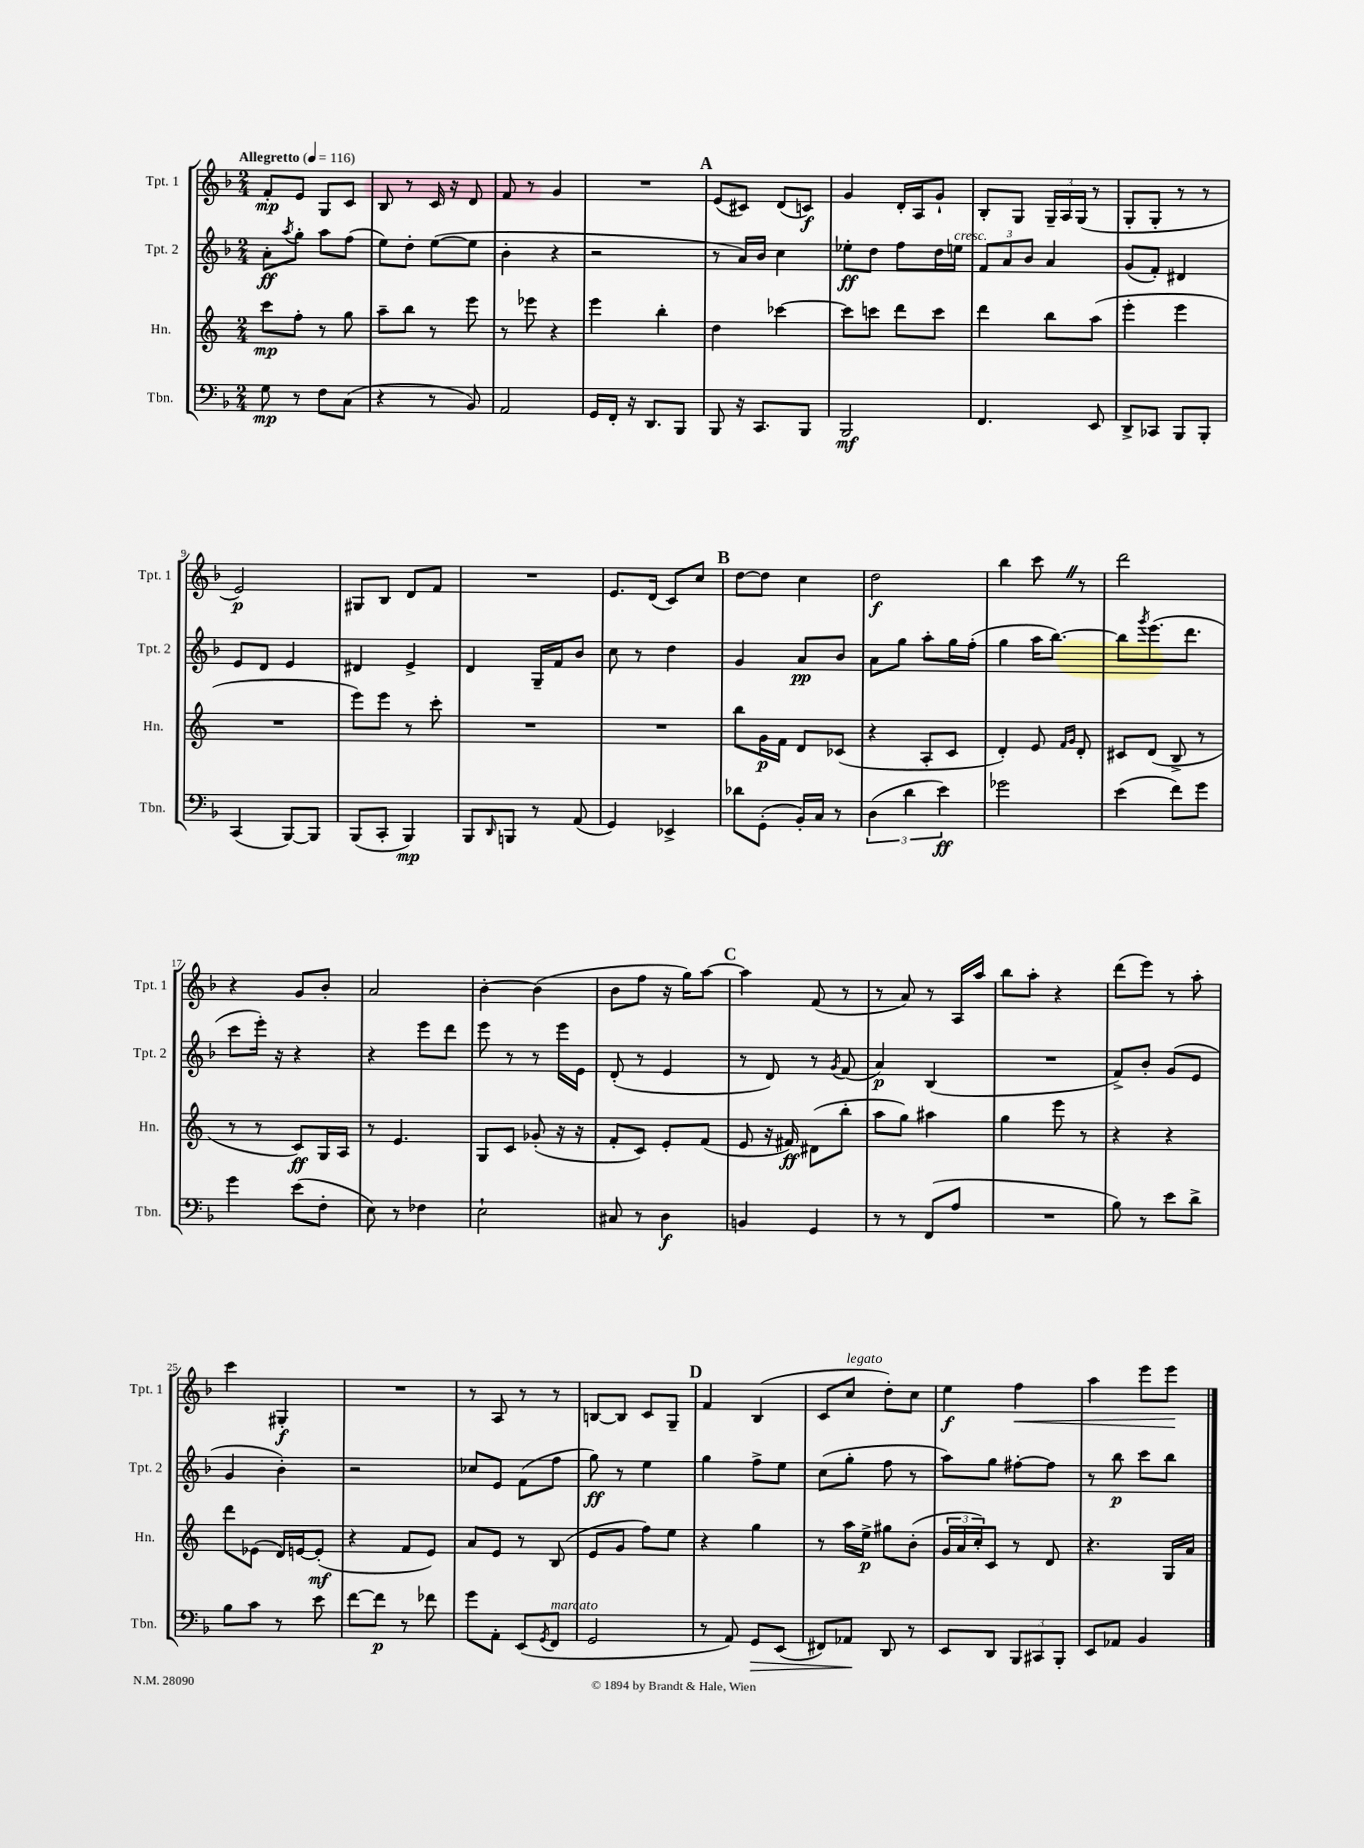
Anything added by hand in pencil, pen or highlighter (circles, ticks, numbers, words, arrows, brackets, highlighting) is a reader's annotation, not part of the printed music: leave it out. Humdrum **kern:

**kern	**dynam	**kern	**dynam	**kern	**dynam	**kern	**dynam
*part4	*part4	*part3	*part3	*part2	*part2	*part1	*part1
*staff4	*staff4	*staff3	*staff3	*staff2	*staff2	*staff1	*staff1
*I"Tbn.	*	*I"Hn.	*	*I"Tpt. 2	*	*I"Tpt. 1	*
*I'Tbn.	*	*I'Hn.	*	*I'Tpt. 2	*	*I'Tpt. 1	*
*clefF4	*	*clefG2	*	*clefG2	*	*clefG2	*
*k[b-]	*	*k[]	*	*k[b-]	*	*k[b-]	*
*M2/4	*	*M2/4	*	*M2/4	*	*M2/4	*
*MM116	*	*MM116	*	*MM116	*	*MM116	*
=1	=1	=1	=1	=1	=1	=1	=1
!	!	!	!	!	!	!LO:TX:a:B:t=Allegretto	!
8G\	mp	8ccc\L	mp	8a'\L	ff	8f'/L	mp
.	.	.	.	8qaa/	.	.	.
8r	.	8ff'\J	.	8gg'\J	.	8e/J	.
8F\L	.	8r	.	8aa\L	.	8G/L	.
(8C\J	.	8gg\	.	(8ff\J	.	8c/J	.
=2	=2	=2	=2	=2	=2	=2	=2
4r	.	8aa~\L	.	8ee\L)	.	8B-/	.
.	.	8bb\J	.	8dd'\J	.	8r	.
8r	.	8r	.	([8ee\L	.	16c/	.
.	.	.	.	.	.	16r	.
8BB-/)	.	8eee\	.	8ee\J]	.	8d/	.
=3	=3	=3	=3	=3	=3	=3	=3
2AA/	.	8r	.	4b-'\	.	8f/	.
.	.	8eee-X\	.	.	.	8r	.
.	.	4r	.	4r	.	4g/	.
=4	=4	=4	=4	=4	=4	=4	=4
16GG/LL	.	4eee\	.	2r	.	2r	.
16FF'/JJ	.	.	.	.	.	.	.
16r	.	.	.	.	.	.	.
8.DD/L	.	.	.	.	.	.	.
.	.	4bb'\	.	.	.	.	.
8BBB-/J	.	.	.	.	.	.	.
!!LO:REH:place=s1:t=A
=5	=5	=5	=5	=5	=5	=5	=5
8BBB-/	.	4dd\	.	8r	.	(8e/L	.
16r	.	.	.	16a/LL)	.	8c#X/J)	.
8.CC/L	.	.	.	16b-/JJ	.	.	.
.	.	[4ccc-X\	.	4cc\	.	(8d/L	.
8BBB-/J	.	.	.	.	.	8cn/J)	f
=6	=6	=6	=6	=6	=6	=6	=6
2BBB-/	mf	8ccc-\L]	.	8ee-X'\L	ff	4g/	.
.	.	8cccn\J	.	8dd\J	.	.	.
.	.	8ddd\L	.	8ff\L	.	16d'/LL	.
.	.	.	.	.	.	16A/J	.
.	.	8ccc\J	.	16dd\L	.	8g`/J	.
!	!	!	!	!LO:TX:a:i:t=cresc.	!	!	!
.	.	.	.	16een\JJ	.	.	.
=7	=7	=7	=7	=7	=7	=7	=7
4.FF/	.	4ddd\	.	12f/L	.	8B-'/L	.
.	.	.	.	12a/	.	.	.
.	.	.	.	.	.	8G/J	.
.	.	.	.	12b-/J	.	.	.
.	.	8bb\L	.	4a/	.	24G~/LL	.
.	.	.	.	.	.	24A/	.
.	.	.	.	.	.	(24G/JJ	.
8EE/	.	(8aa\J	.	.	.	8r	.
=8	=8	=8	=8	=8	=8	=8	=8
8DD^/L	.	4eee'\	.	(8g/L	.	8G'/L	.
8CC-X/J	.	.	.	8f'/J)	.	8G'/J	.
8BBB-/L	.	4eee\	.	4d#X/	.	8r	.
8BBB-'/J	.	.	.	.	.	8r	.
!!LO:LB:g=z
=9	=9	=9	=9	=9	=9	=9	=9
(4CC/	.	2r	.	8e/L	.	2e/)	p
.	.	.	.	8d/J	.	.	.
[8BBB-/L)	.	.	.	4e/	.	.	.
8BBB-/J]	.	.	.	.	.	.	.
=10	=10	=10	=10	=10	=10	=10	=10
(8BBB-/L	.	8eee\L)	.	4d#X/	.	8G#X/L	.
8CC'/J	.	8eee\J	.	.	.	8B-/J	.
4BBB-/)	mp	8r	.	4e^/	.	8d/L	.
.	.	8ccc'\	.	.	.	8f/J	.
=11	=11	=11	=11	=11	=11	=11	=11
8BBB-/L	.	2r	.	4d/	.	2r	.
16qqDD/	.	.	.	.	.	.	.
8BBBn/J	.	.	.	.	.	.	.
8r	.	.	.	16G~/LL	.	.	.
.	.	.	.	16f/J	.	.	.
(8AA/	.	.	.	8b-/J	.	.	.
=12	=12	=12	=12	=12	=12	=12	=12
4GG/)	.	2r	.	8cc\	.	8.e/L	.
.	.	.	.	8r	.	.	.
.	.	.	.	.	.	(16d/Jk	.
4EE-X^/	.	.	.	4dd\	.	8c/L)	.
.	.	.	.	.	.	8cc/J	.
!!LO:REH:place=s1:t=B
=13	=13	=13	=13	=13	=13	=13	=13
8d-X\L	.	8bb\L	.	4g/	.	[8dd\L	.
(8GG'\J	.	16g\L	p	.	.	8dd\J]	.
.	.	16f\JJ	.	.	.	.	.
16BB-'/LL)	.	8d/L	.	8a/L	pp	4cc\	.
16C/JJ	.	.	.	.	.	.	.
8r	.	(8c-X/J	.	8b-/J	.	.	.
=14	=14	=14	=14	=14	=14	=14	=14
(6D\	.	4r	.	8a\L	.	2dd\	f
.	.	.	.	8gg\J	.	.	.
6d\	.	.	.	.	.	.	.
.	.	8A'/L	.	8aa'\L	.	.	.
6e\)	ff	.	.	.	.	.	.
.	.	8c/J	.	16gg\L	.	.	.
.	.	.	.	(16ff'\JJ	.	.	.
=15	=15	=15	=15	=15	=15	=15	=15
2g-X\	.	4d'/)	.	4gg\	.	4bb-\	.
.	.	8e/	.	16aa\KL	.	8cccZ\	.
.	.	.	.	[8.bb-\J)	.	.	.
.	.	16qqf/LL	.	.	.	.	.
.	.	16qqg/JJ	.	.	.	.	.
.	.	8d'/	.	.	.	8r	.
=16	=16	=16	=16	=16	=16	=16	=16
(4e\	.	8c#X/L	.	8bb-\L]	.	2ddd\	.
.	.	.	.	8qggg/	.	.	.
.	.	(8d/J	.	(8.eee\	.	.	.
8f\L)	.	8B^/	.	.	.	.	.
.	.	.	.	8.ddd\J	.	.	.
8g\J	.	8r	.	.	.	.	.
!!LO:LB:g=z
=17	=17	=17	=17	=17	=17	=17	=17
4g\	.	8r	.	8ccc\L	.	4r	.
.	.	8r	.	16eee'\Jk)	.	.	.
.	.	.	.	16r	.	.	.
(8e\L	.	8c/L)	ff	4r	.	8g/L	.
8F'\J	.	16G/L	.	.	.	8b-'/J	.
.	.	16A/JJ	.	.	.	.	.
=18	=18	=18	=18	=18	=18	=18	=18
8E\)	.	8r	.	4r	.	2a/	.
8r	.	4.e/	.	.	.	.	.
4F-X\	.	.	.	8eee\L	.	.	.
.	.	.	.	8ddd\J	.	.	.
=19	=19	=19	=19	=19	=19	=19	=19
2E`\	.	8G/L	.	8eee\	.	[4b-'\	.
.	.	8c/J	.	8r	.	.	.
.	.	(8g-X'/	.	8r	.	(4b-\]	.
.	.	16r	.	16eee\LL	.	.	.
.	.	16r	.	16e\JJ	.	.	.
=20	=20	=20	=20	=20	=20	=20	=20
8C#X/	.	8f'/L	.	(8d'/	.	8b-\L	.
8r	.	8c/J)	.	8r	.	8ff\J	.
4D\	f	8e'/L	.	4e/	.	16r	.
.	.	.	.	.	.	16gg\KL)	.
.	.	(8f/J	.	.	.	[8aa\J	.
!!LO:REH:place=s1:t=C
=21	=21	=21	=21	=21	=21	=21	=21
4BBn/	.	8e/	.	8r	.	4aa\]	.
.	.	16r	.	8d/)	.	.	.
.	.	16f#X/)	ff	.	.	.	.
4GG/	.	(8d#X\L	.	8r	.	(8f/	.
.	.	.	.	8qg/	.	.	.
.	.	8bb'\J	.	(8f/	.	8r	.
=22	=22	=22	=22	=22	=22	=22	=22
8r	.	8aa\L	.	4a/)	p	8r	.
8r	.	8gg\J)	.	.	.	8a/)	.
(8FF/L	.	4aa#X\	.	(4B-/	.	8r	.
8A/J	.	.	.	.	.	16A/LL	.
.	.	.	.	.	.	16aa/JJ	.
=23	=23	=23	=23	=23	=23	=23	=23
2r	.	4gg\	.	2r	.	8bb-\L	.
.	.	.	.	.	.	8aa'\J	.
.	.	8eee\	.	.	.	4r	.
.	.	8r	.	.	.	.	.
=24	=24	=24	=24	=24	=24	=24	=24
8B-\)	.	4r	.	8f^/L)	.	(8ddd\L	.
8r	.	.	.	8b-'/J	.	8eee\J)	.
8e\L	.	4r	.	(8g/L	.	8r	.
8d^\J	.	.	.	8e/J	.	8aa'\	.
!!LO:LB:g=z
=25	=25	=25	=25	=25	=25	=25	=25
8B-\L	.	8ddd\L	.	4g/	.	4ccc\	.
8c\J	.	(8e-X\J	.	.	.	.	.
8r	.	16d/LL)	.	4b-'\)	.	4G#X'/	f
.	.	[16en/J	.	.	.	.	.
8e\	.	(8e'/J]	mf	.	.	.	.
=26	=26	=26	=26	=26	=26	=26	=26
[8f\L	.	4r	.	2r	.	2r	.
8f\J]	p	.	.	.	.	.	.
8r	.	8f/L	.	.	.	.	.
8f-X\	.	8e/J)	.	.	.	.	.
=27	=27	=27	=27	=27	=27	=27	=27
8g\L	.	8a/L	.	8cc-X/L	.	8r	.
8AA'\J	.	8e/J	.	8e/J	.	8A/	.
(8EE/L	.	8r	.	(8f\L	.	8r	.
8qGG/	.	.	.	.	.	.	.
!LO:TX:a:i:t=marcato	!	!	!	!	!	!	!
8FF/J	.	(8B/	.	8ff\J	.	8r	.
=28	=28	=28	=28	=28	=28	=28	=28
2GG/	.	8e/L	.	8gg\)	ff	[8Bn/L	.
.	.	8g/J	.	8r	.	8B/J]	.
.	.	8ff\L)	.	4ee\	.	8c/L	.
.	.	8ee\J	.	.	.	8G~/J	.
!!LO:REH:place=s1:t=D
=29	=29	=29	=29	=29	=29	=29	=29
8r	.	4r	.	4gg\	.	4f/	.
8AA/)	.	.	.	.	.	.	.
!	!LO:HP:b	!	!	!	!	!	!
8GG/L	>	4gg\	.	8ff^\L	.	(4B-/	.
(8EE/J	.	.	.	8ee\J	.	.	.
=30	=30	=30	=30	=30	=30	=30	=30
8FF#X/L)	.	8r	.	(8cc\L	.	8c/L	.
!	!	!	!	!	!	!LO:TX:a:i:t=legato	!
8AA-X/J	.	16aa\LL	.	8gg'\J	.	8cc/J	.
.	.	16ee^\JJ	p	.	.	.	.
8DD/	]	8gg#X\L	.	8ff\	.	8dd'\L)	.
8r	.	(8b'\J	.	8r	.	8cc\J	.
=31	=31	=31	=31	=31	=31	=31	=31
8EE/L	.	24g/LL	.	8aa\L)	.	4ee\	f
.	.	24a/	.	.	.	.	.
.	.	24cc'/J)	.	.	.	.	.
8DD/J	.	8c/J	.	8gg\J	.	.	.
!	!	!	!	!	!	!	!LO:HP:b
12BBB-/L	.	8r	.	[8ff#X'\L	.	4ff\	<
12CC#X/	.	.	.	.	.	.	.
.	.	8d/	.	8ff#\J]	.	.	.
12BBB-'/J	.	.	.	.	.	.	.
=32	=32	=32	=32	=32	=32	=32	=32
8EE/L	.	4.r	.	8r	.	4aa\	.
8AA-X/J	.	.	.	8bb-\	p	.	.
4BB-/	.	.	.	8ccc\L	.	8eee\L	.
.	.	16G/LL	.	8bb-\J	.	8eee\J	.
.	.	16a/JJ	.	.	.	.	.
.	.	.	.	.	.	.	[
==	==	==	==	==	==	==	==
*-	*-	*-	*-	*-	*-	*-	*-
